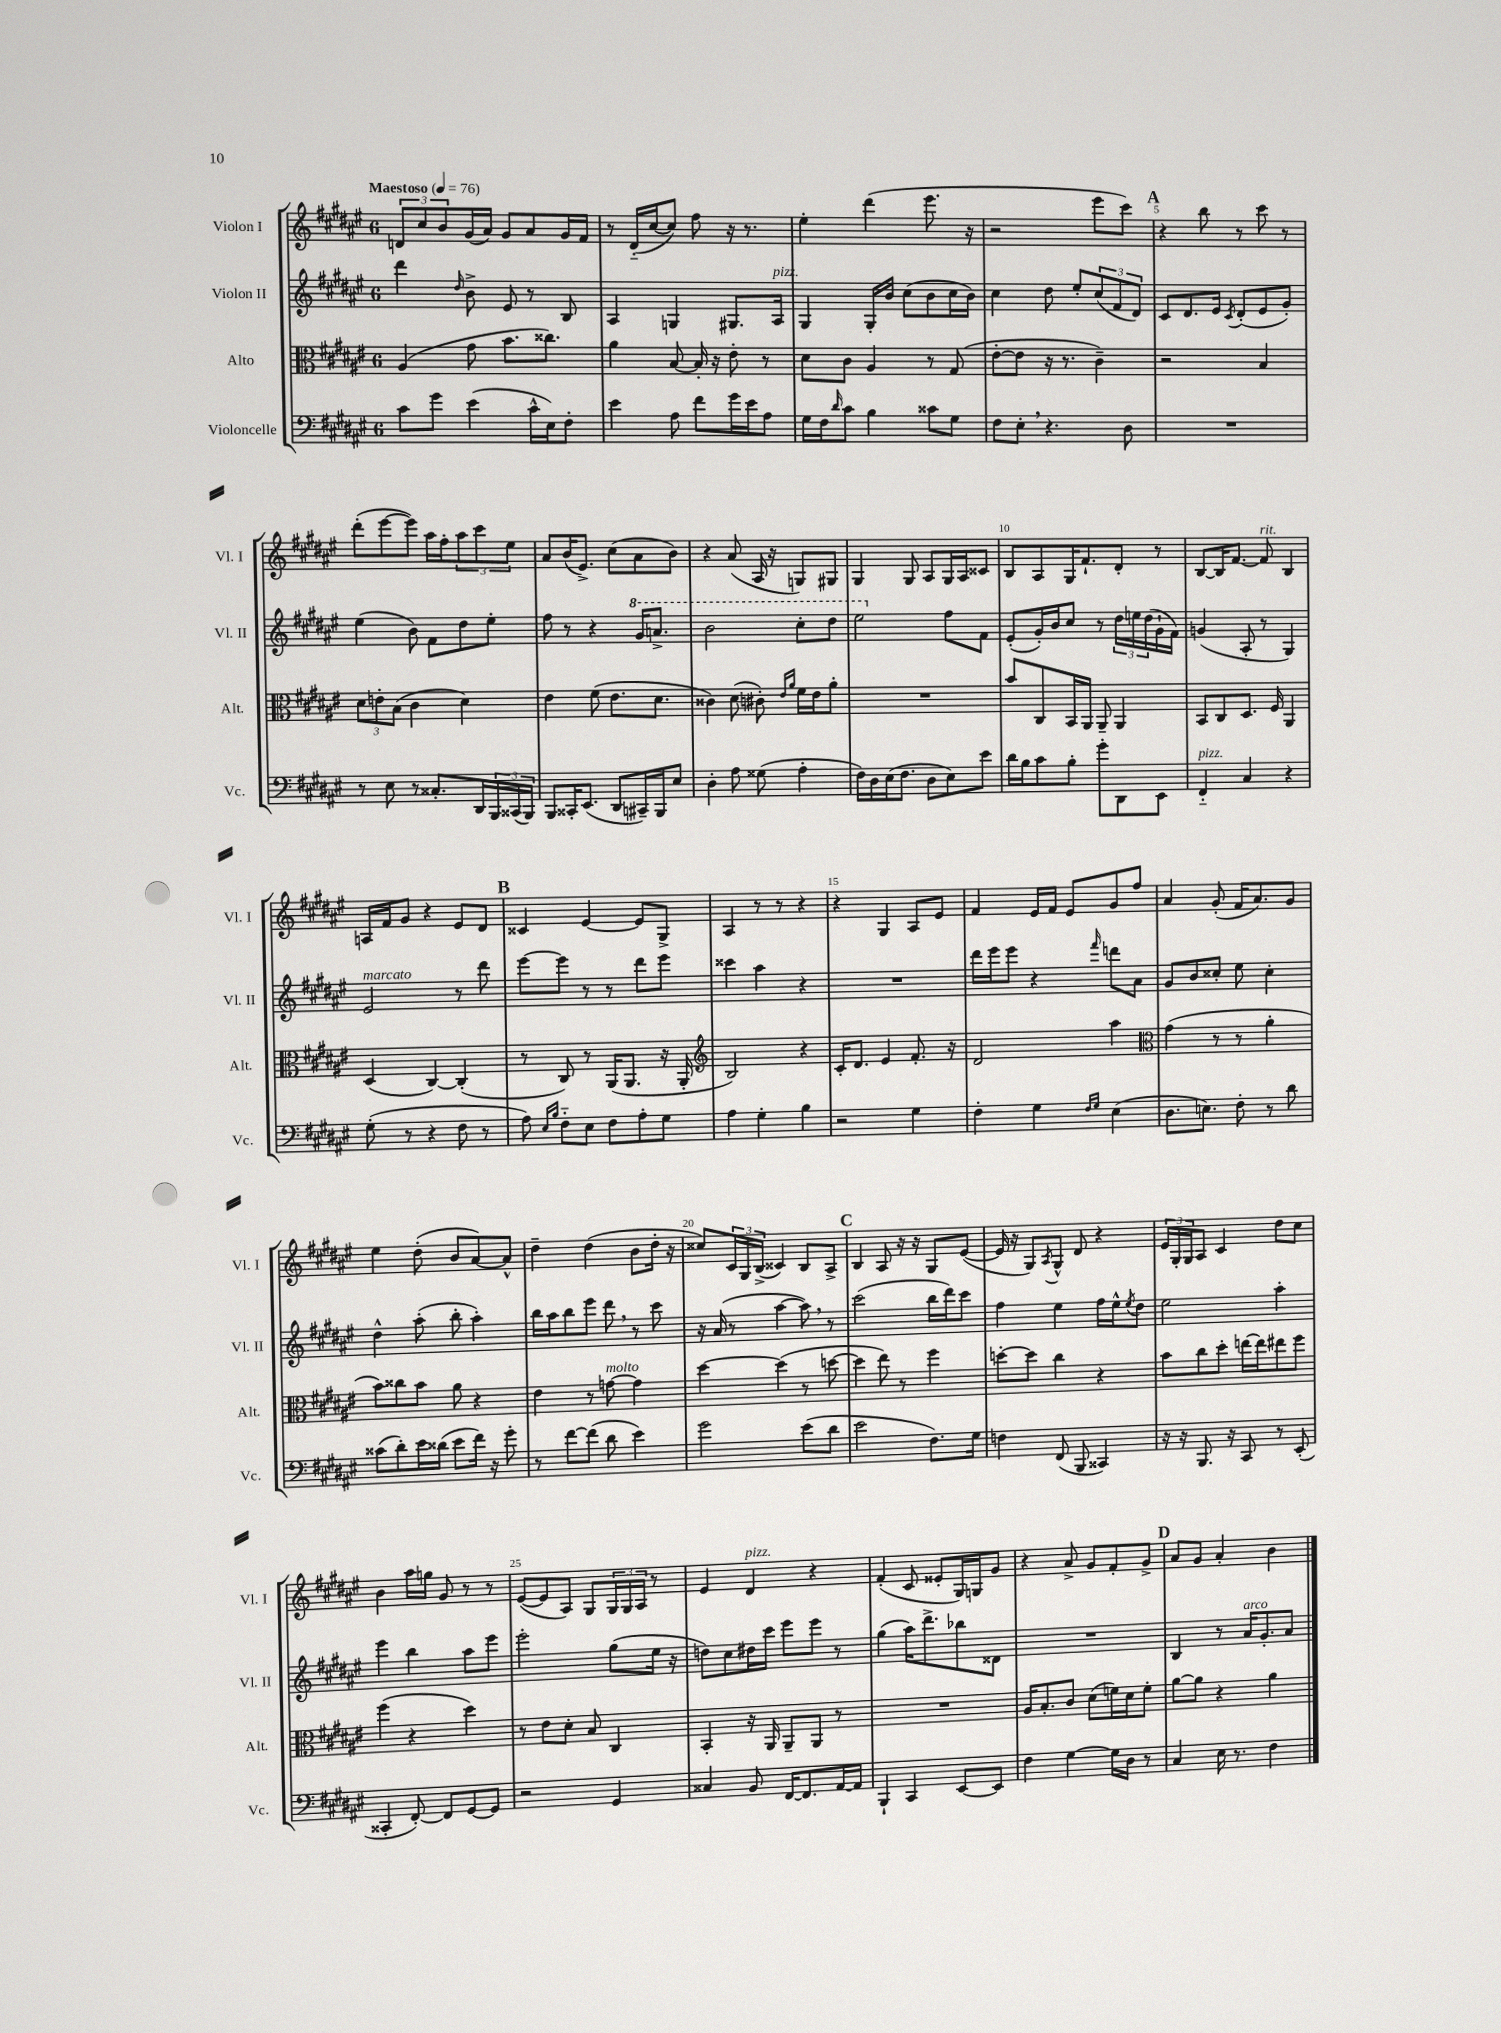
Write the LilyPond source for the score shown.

<<
\new StaffGroup <<
\new Staff = "s0" \with { instrumentName = "Violon I" shortInstrumentName = "Vl. I" } {
    \clef treble \key fis \major \once \override Staff.TimeSignature.style = #'single-digit \time 6/8 \tempo "Maestoso" 4 = 76
    \tuplet 3/2 { d'8 cis''8 b'8 } gis'16( ais'16) gis'8 ais'8 gis'16 fis'16 |
    r8 dis'16-_( cis''16~ cis''8) fis''8 r16 r8. |
    eis''4-. dis'''4( eis'''8. r16 |
    r2 eis'''8 cis'''8) |
    \mark \markup { \bold "A" } r4 b''8 r8 cis'''8 r8 |
    dis'''8-.( eis'''8~ eis'''8) ais''16 fis''16-. \tuplet 3/2 { ais''8 cis'''8 eis''8 } |
    ais'8 b'16( eis'8.->) cis''8( ais'8 b'8) |
    r4 ais'8( ais16 r16 g8) gis8 |
    gis4 gis8 ais8 gis16 ais16 cisis'8 |
    b8 ais8 gis16 fis'8.-! dis'8-. r8 |
    b8~ b16 fis'8.~ fis'8^\markup { \italic "rit." } b4 |
    a16 fis'16 gis'8 r4 eis'8 dis'8 |
    \mark \markup { \bold "B" } cisis'4 eis'4~ eis'8 gis8-> |
    ais4 r8 r8 r4 |
    r4 gis4 ais8 eis'8 |
    fis'4 eis'16 fis'16 eis'8 gis'8 fis''8 |
    ais'4 gis'8-.( fis'16 ais'8.) gis'8 |
    eis''4 dis''8-.( b'8 ais'8~) ais'8-^ |
    dis''4-- dis''4( b'8 dis''16-. r16 |
    cisis''8) \tuplet 3/2 { cis'16 gis16 b16->( } cisis'4) b8 ais8-> |
    \mark \markup { \bold "C" } b4 ais8 r16 r16 gis8 eis'8~( |
    eis'16 r16 gis8) \acciaccatura { ais8 } gis8-^ dis'8 r4 |
    \tuplet 3/2 { eis'16 gis16-. gis16 } ais8 cis'4 dis''8 cis''8 |
    b'4 ais''16 g''16 gis'8 r8 r8 |
    eis'8~( eis'8 ais8) gis8 \tuplet 3/2 { gis16 gis16 ais16 } r8 |
    eis'4 dis'4^\markup { \italic "pizz." } r4 |
    fis'4-.( cis'8 eisis'8-. gis16) g16 gis'8 |
    r4 ais'8-> gis'8 fis'8-. gis'8-> |
    \mark \markup { \bold "D" } ais'8 gis'8 ais'4-. b'4 \bar "|." |
}
\new Staff = "s1" \with { instrumentName = "Violon II" shortInstrumentName = "Vl. II" } {
    \clef treble \key fis \major \once \override Staff.TimeSignature.style = #'single-digit \time 6/8
    dis'''4 \grace { dis''16 } b'8-> eis'8 r8 b8 |
    ais4 g4 gis8. ais16^\markup { \italic "pizz." } |
    gis4 gis16-. b'16 cis''8( b'8 cis''16 b'16) |
    cis''4 dis''8 eis''8-. \tuplet 3/2 { cis''8( fis'8 dis'8) } |
    \mark \markup { \bold "A" } cis'8 dis'8. eis'16 \acciaccatura { cis'8 } dis'8-.( eis'8 gis'8-.) |
    eis''4( b'8) fis'8 dis''8 eis''8-. |
    fis''8 r8 r4 \ottava #1 gis''16 a''8.-> |
    b''2 cis'''8-. dis'''8 |
    eis'''2 \ottava #0 fis''8 fis'8 |
    eis'8-.( gis'16-.) b'16 cis''8 r8 \tuplet 3/2 { dis''16 e''16 dis''16( } gis'16-! fis'16) |
    g'4( ais8-. r8 gis4) |
    eis'2^\markup { \italic "marcato" } r8 dis'''8 |
    \mark \markup { \bold "B" } eis'''8~ eis'''8 r8 r8 dis'''8 eis'''8 |
    cisis'''4 ais''4 r4 |
    R2. |
    dis'''16 eis'''16 eis'''8 r4 \grace { fis'''16 } d'''8 ais'8 |
    gis'8 b'8 cisis''8-. eis''8 cisis''4-. |
    dis''4-^ ais''8-.( b''8-. ais''4-.) |
    b''16 ais''16 b''8 eis'''8 dis'''8 \breathe r8 cis'''8 |
    r16 ais'16( r8 ais''4~ ais''8) \breathe r8 |
    \mark \markup { \bold "C" } cis'''2( b''16 dis'''16) cis'''8 |
    fis''4 eis''4 fis''16 eis''16-^ \acciaccatura { eis''8 } dis''8 |
    eis''2 ais''4-. |
    eis'''4 b''4 ais''8 eis'''8 |
    eis'''2-. gis''8( eis''16 r16 |
    d''8) cis''8 dis''16 cis'''16 eis'''8 eis'''8 r8 |
    gis''4( ais''16) dis'''8.-> bes''8 disis'8 |
    R2. |
    \mark \markup { \bold "D" } b4 r8 ais'16^\markup { \italic "arco" } gis'8.-. ais'8 \bar "|." |
}
\new Staff = "s2" \with { instrumentName = "Alto" shortInstrumentName = "Alt." } {
    \clef alto \key fis \major \once \override Staff.TimeSignature.style = #'single-digit \time 6/8
    ais4( gis'8 b'8. cisis''8.) |
    ais'4 b8~ b16-. r16 eis'8-. r8 |
    dis'8 cis'8 ais4 r8 gis8( |
    eis'8~-. eis'8 r16 r8. cis'4--) |
    \mark \markup { \bold "A" } r2 b4 |
    \tuplet 3/2 { dis'8 e'8-. b8( } cis'4 dis'4) |
    eis'4 fis'8( eis'8. dis'8. |
    cisis'4) dis'8( cis'8-.) \grace { eis'16 ais'16 } fis'16 eis'16 ais'8-. |
    R2. |
    b'8 cis8 b,16 ais,16 ais,8-- ais,4 |
    b,8 cis8 dis8. fis16 ais,4 |
    dis4( cis4~) cis4-.( |
    \mark \markup { \bold "B" } r8 cis8) r8 ais,16( ais,8. r16 ais,16-. |
    \clef treble b2) r4 |
    cis'16-. dis'8. eis'4 fis'8.-. r16 |
    dis'2 ais''4 |
    \clef alto gis'4( r8 r8 ais'4-. |
    b'8) cisis''8 b'8 ais'8 r4 |
    eis'4 r8 g'8~^\markup { \italic "molto" } g'4 |
    dis''4~ dis''4( r8 d''8~ |
    \mark \markup { \bold "C" } d''4 eis''8) r8 fis''4 |
    d''8~-. d''8 cis''4 r4 |
    b'8 cis''8 dis''8-. e''16~ e''16 eis''8 fis''8 |
    fis''4( r4 dis''4) |
    r8 eis'8 dis'8-. b8 cis4 |
    b,4-. r16 ais,16 ais,8-- ais,8 r8 |
    R2. |
    ais16 b8.-. cis'8 dis'8( f'16) dis'16 f'8-. |
    \mark \markup { \bold "D" } ais'8~ ais'8 r4 ais'4 \bar "|." |
}
\new Staff = "s3" \with { instrumentName = "Violoncelle" shortInstrumentName = "Vc." } {
    \clef bass \key fis \major \once \override Staff.TimeSignature.style = #'single-digit \time 6/8
    cis'8 gis'8 eis'4( cis'16-^ eis16) fis8-. |
    eis'4 ais8 fis'8 gis'16 eis'16 ais8 |
    gis16 fis16 \grace { dis'16 } cis'8 b4 cisis'8 gis8 |
    fis8 eis8-. \breathe r4. dis8 |
    \mark \markup { \bold "A" } R2. |
    r8 eis8 r8 cisis8.-. dis,16 \tuplet 3/2 { b,,16 cisis,16( b,,16) } |
    b,,8 cisis,16-. eis,8.( dis,8 cis,16--) b,,16 eis8 |
    dis4-. ais8 gisis8( ais4-. |
    fis16) dis16 eis16( fis8. dis8 eis8) eis'8 |
    dis'16 b16 cis'8 b8-. gis'8-. dis,8 eis,8 |
    fis,4-_^\markup { \italic "pizz." } cis4 r4 |
    gis8-.( r8 r4 fis8 r8 |
    \mark \markup { \bold "B" } ais8) \grace { eis16 b16 } fis8-_ eis8 fis8 ais8-. gis8 |
    ais4 gis4-. b4 |
    r2 gis4 |
    fis4-. gis4 \grace { fis16 gis16 } eis4( |
    dis8. e8.) fis8-. r8 dis'8 |
    cisis'8( dis'8-.) eis'16 disis'16( eis'8 fis'16) r16 gis'8-. |
    r8 fis'8~ fis'8( dis'8 eis'4) |
    gis'2 eis'8( dis'8 |
    \mark \markup { \bold "C" } eis'2 fis8.) gis16 |
    f4 fis,8( b,,8 cisis,4) |
    r16 r16 b,,8. r16 cis,8 r8 eis,8-.( |
    cisis,4-. fis,8~-.) fis,8 gis,8~ gis,8 |
    r2 gis,4 |
    cisis4 b,8 fis,16~ fis,8. ais,16~ ais,16 |
    b,,4-! cis,4 eis,8~ eis,8 |
    fis4 gis4~ gis16 dis16 r8 |
    \mark \markup { \bold "D" } cis4 eis16 r8. fis4 \bar "|." |
}
>>
>>
\layout { \context { \Score \override BarNumber.break-visibility = ##(#f #t #t) barNumberVisibility = #(every-nth-bar-number-visible 5) } }
